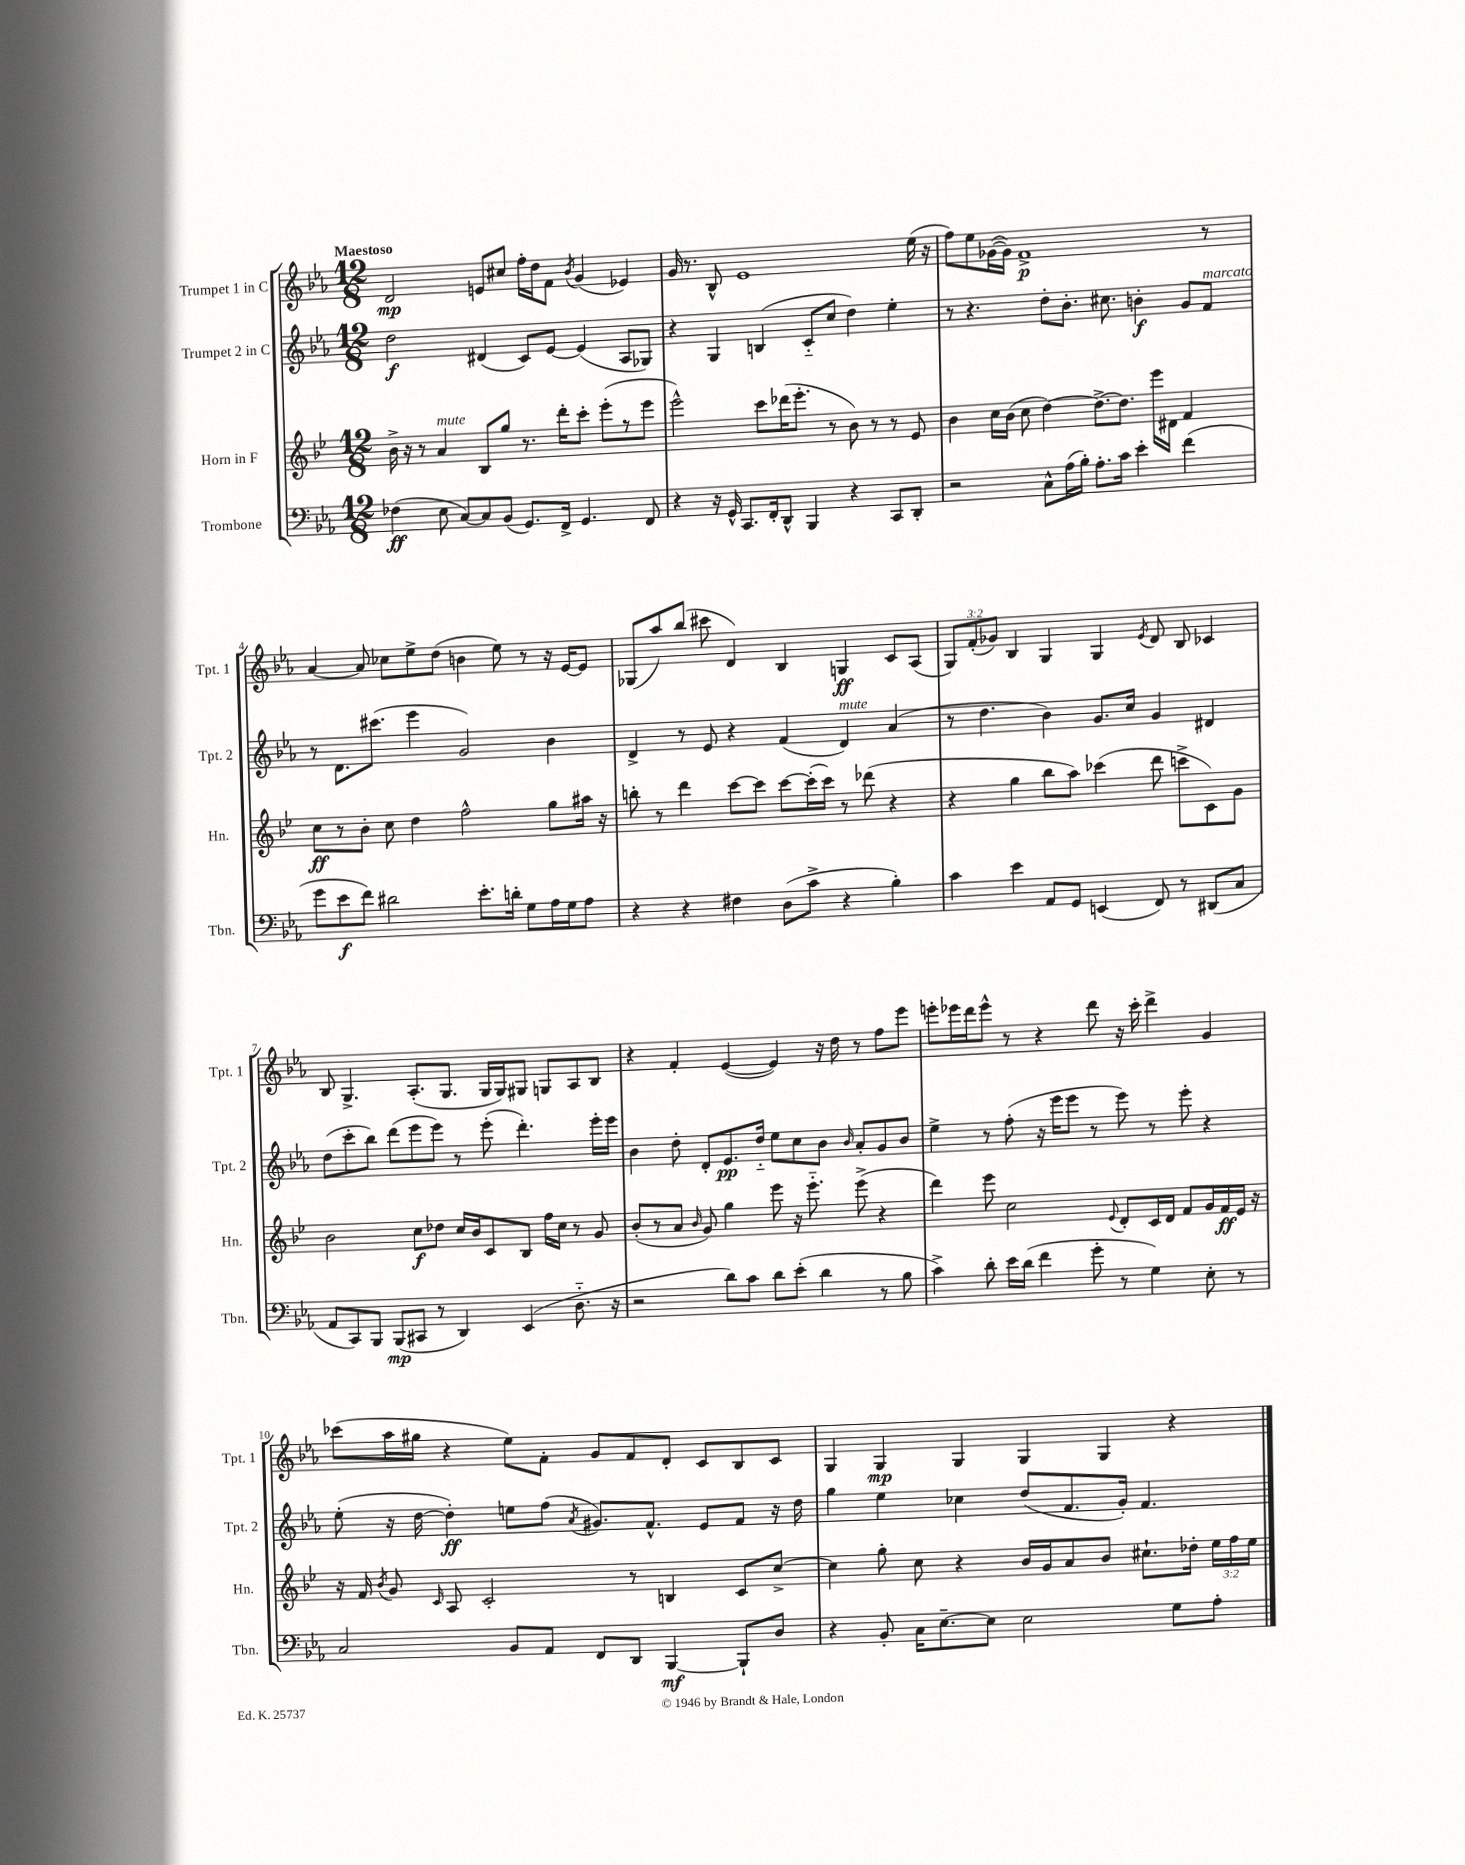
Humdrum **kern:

**kern	**dynam	**kern	**dynam	**kern	**dynam	**kern	**dynam
*part4	*part4	*part3	*part3	*part2	*part2	*part1	*part1
*staff4	*staff4	*staff3	*staff3	*staff2	*staff2	*staff1	*staff1
*I"Trombone	*	*I"Horn in F	*	*I"Trumpet 2 in C	*	*I"Trumpet 1 in C	*
*I'Tbn.	*	*I'Hn.	*	*I'Tpt. 2	*	*I'Tpt. 1	*
*clefF4	*	*clefG2	*	*clefG2	*	*clefG2	*
*k[b-e-a-]	*	*k[b-e-]	*	*k[b-e-a-]	*	*k[b-e-a-]	*
*M12/8	*	*M12/8	*	*M12/8	*	*M12/8	*
=1	=1	=1	=1	=1	=1	=1	=1
!	!	!	!	!	!	!LO:TX:a:B:t=Maestoso	!
(4F-X\	ff	16b-^\	.	2dd\	f	2d/	mp
.	.	16r	.	.	.	.	.
.	.	8r	.	.	.	.	.
!	!	!LO:TX:a:i:t=mute	!	!	!	!	!
8E-\	.	4a/	.	.	.	.	.
[8C/L)	.	.	.	.	.	.	.
8C/]	.	8B-/L	.	(4d#X/	.	8en/L	.
(8BB-/J	.	8gg/J	.	.	.	8cc#X/J	.
8.GG/L)	.	8.r	.	8c/L)	.	16ff'\LL	.
.	.	.	.	.	.	16dd\J	.
.	.	.	.	[8e-/J	.	8f\J	.
16FF^/Jk	.	16ddd'\KL	.	.	.	.	.
.	.	.	.	.	.	8qb-/	.
4.GG/	.	8ccc'\J	.	(4e-/]	.	(4g/	.
.	.	(8eee-'\L	.	.	.	.	.
.	.	8r	.	8A-/L	.	4e-X/)	.
8FF/	.	8eee-\J	.	8G-X/J)	.	.	.
=2	=2	=2	=2	=2	=2	=2	=2
4r	.	2eee-^^\)	.	4r	.	16g/	.
.	.	.	.	.	.	8.r	.
16r	.	.	.	4G/	.	8B-^^/	.
16GG^^/	.	.	.	.	.	.	.
8.CC/L	.	.	.	.	.	1e-	.
.	.	8ccc\L	.	(4Bn/	.	.	.
16FF'/k	.	.	.	.	.	.	.
8DD^^/J	.	(16ddd-X\K	.	.	.	.	.
.	.	8.eee-'\J	.	.	.	.	.
4BBB-/	.	.	.	8c/L	.	.	.
.	.	8r	.	8cc/J	.	.	.
4r	.	8b-\)	.	4dd\)	.	.	.
.	.	8r	.	.	.	.	.
8CC/L	.	8r	.	4ee-'\	.	.	.
8DD'/J	.	8e-/	.	.	.	(16ee-\	.
.	.	.	.	.	.	16r	.
=3	=3	=3	=3	=3	=3	=3	=3
2r	.	4b-\	.	8r	.	8ff\L)	.
.	.	.	.	4.r	.	8ee-\	.
.	.	16cc\LL	.	.	.	([16g-X\L	.
.	.	(16b-\JJ	.	.	.	16g-\JJ])	.
.	.	8cc\	.	.	.	1f^	p
8C^^\L	.	[4dd\)	.	8dd'\L	.	.	.
(16A-\L	.	.	.	8.b-'\J	.	.	.
16B-'\JJ)	.	.	.	.	.	.	.
8.A-'\L	.	8.dd^\L_	.	.	.	.	.
.	.	.	.	8.cc#X\	.	.	.
16c\Jk	.	8.dd\J]	.	.	.	.	.
4e-'\	.	.	.	4bn'\	f	.	.
.	.	16eee-\LL	.	.	.	.	.
.	.	16d#X\JJ	.	.	.	.	.
(4f\	.	4f/	.	8g/L	.	.	.
!	!	!	!	!LO:TX:a:i:t=marcato	!	!	!
.	.	.	.	8f/J	.	8r	.
!!LO:LB:g=z
=4	=4	=4	=4	=4	=4	=4	=4
8g\L	.	8cc\L	ff	8r	.	[4a-/	.
8e-\	f	8r	.	8.d\L	.	.	.
8f\J)	.	8b-'\J	.	.	.	8a-/]	.
.	.	.	.	(8.ccc#X\J	.	.	.
2d#X\	.	8cc\	.	.	.	8cc-X\L	.
.	.	4dd\	.	4eee-\	.	8ee-^\	.
.	.	.	.	.	.	(8dd\J	.
.	.	2ff^^\	.	2g/)	.	4bn\	.
8.e-'\L	.	.	.	.	.	.	.
.	.	.	.	.	.	8ee-\)	.
16dn'\Jk	.	.	.	.	.	.	.
8G\L	.	.	.	.	.	8r	.
16A-\L	.	8gg\L	.	4b-\	.	16r	.
16G\J	.	.	.	.	.	[16e-/KL	.
8A-\J	.	16aa#X\Jk	.	.	.	8e-/J]	.
.	.	16r	.	.	.	.	.
=5	=5	=5	=5	=5	=5	=5	=5
4r	.	8bbn'\	.	4d^/	.	(8G-X/L	.
.	.	8r	.	.	.	8aa-/)	.
4r	.	4ddd\	.	8r	.	(8bb-/J	.
.	.	.	.	8e-/	.	8ccc#X\	.
4F#X\	.	[8ccc\L	.	4r	.	4d/)	.
.	.	8ccc\J]	.	.	.	.	.
(8D\L	.	[8ccc\L	.	(4f/	.	4B-/	.
8c^\J	.	(16ccc'\L]	.	.	.	.	.
.	.	16ccc\JJ)	.	.	.	.	.
!	!	!	!	!LO:TX:a:i:t=mute	!	!	!
4r	.	8r	.	4d/)	.	4Gn/	ff
.	.	(8ddd-X\	.	.	.	.	.
4B-'\)	.	4r	.	(4a-/	.	8c/L	.
.	.	.	.	.	.	(8A-/J	.
=6	=6	=6	=6	=6	=6	=6	=6
4c\	.	4r	.	8r	.	12G/L)	.
.	.	.	.	.	.	(12f'/	.
.	.	.	.	4.dd\	.	.	.
.	.	.	.	.	.	12g-X/J)	.
4e-\	.	4gg\	.	.	.	4B-/	.
8AA-/L	.	8bb-\L	.	4b-\)	.	4G/	.
8GG/J	.	8aa\J)	.	.	.	.	.
(4EEn/	.	(4ccc-X\	.	8.g/L	.	4G/	.
.	.	.	.	16cc/Jk	.	.	.
.	.	.	.	.	.	8qe-/	.
8FF/)	.	8ddd\	.	4g/	.	8d/	.
8r	.	8cccn^\L	.	.	.	8B-/	.
(8DD#X/L	.	8c\)	.	4d#X/	.	4c-X/	.
8C/J	.	8g\J	.	.	.	.	.
!!LO:LB:g=z
=7	=7	=7	=7	=7	=7	=7	=7
8AA-/L	.	2b-\	.	(8dd\L	.	8B-/	.
8CC/)	.	.	.	8ccc'\	.	4.G^/	.
8BBB-/J	.	.	.	8bb-\J)	.	.	.
(8BBB-/L	mp	.	.	(8ddd\L	.	.	.
8CC#X/J	.	8cc\L	f	8eee-\	.	(8.A-'/L	.
8r	.	8dd-X\J	.	8eee-\J)	.	.	.
.	.	.	.	.	.	8.G/J	.
4DD/)	.	16cc/LL	.	8r	.	.	.
.	.	16b-/J	.	.	.	.	.
.	.	8c/	.	(8eee-'\	.	16G/LL	.
.	.	.	.	.	.	16G/J)	.
(4EE-/	.	8B-/J	.	4.ddd'\)	.	8G#X/J	.
.	.	16ff\LL	.	.	.	8Gn/L	.
.	.	16cc\JJ	.	.	.	.	.
8.D\	.	8r	.	.	.	8A-/	.
.	.	8g/	.	16eee-'\LL	.	8B-/J	.
16r	.	.	.	16eee-\JJ	.	.	.
=8	=8	=8	=8	=8	=8	=8	=8
2r	.	(8b-'/L	.	4b-\	.	4r	.
.	.	8r	.	.	.	.	.
.	.	8a/J	.	8dd'\	.	4f'/	.
.	.	16qqb-/	.	.	.	.	.
.	.	8g/)	.	8d'/L	.	.	.
8d\L)	.	4gg\	.	8.e-/	pp	([4e-/	.
8c\J	.	.	.	.	.	.	.
.	.	.	.	16dd/Jk	.	.	.
8d\L	.	8eee-\	.	8ee-\L	.	4e-/])	.
(8e-'\J	.	16r	.	8cc\	.	.	.
.	.	8.eee-\	.	.	.	.	.
4d\	.	.	.	8b-\J	.	16r	.
.	.	.	.	.	.	16dd\	.
.	.	.	.	16qqb-/	.	.	.
.	.	(8eee-^\	.	8a-'/L	.	8r	.
8r	.	4r	.	8g/	.	8ff\L	.
8B-\	.	.	.	8b-/J	.	8eee-\J	.
=9	=9	=9	=9	=9	=9	=9	=9
4c^\)	.	4ddd\)	.	4ee-^\	.	8eeen'\L	.
.	.	.	.	.	.	16eee-X\L	.
.	.	.	.	.	.	16ddd\J	.
8d'\	.	8eee-\	.	8r	.	8eee-^^\J	.
16e-\LL	.	2cc\	.	(8ff'\	.	8r	.
(16d\JJ	.	.	.	.	.	.	.
4f\	.	.	.	16r	.	4r	.
.	.	.	.	16eee-\KL	.	.	.
.	.	.	.	8eee-\J	.	.	.
8g'\	.	.	.	8r	.	8ddd\	.
.	.	8qqe-/	.	.	.	.	.
8r	.	8d'/L	.	8eee-\)	.	16r	.
.	.	.	.	.	.	16ccc'\	.
4G\)	.	16c/L	.	8r	.	4ddd^\	.
.	.	16d/JJ	.	.	.	.	.
.	.	8f/L	.	8eee-'\	.	.	.
8E-'\	.	16g/L	.	4r	.	4g/	.
.	.	16f/	ff	.	.	.	.
8r	.	16e-/JJ	.	.	.	.	.
.	.	16r	.	.	.	.	.
!!LO:LB:g=z
=10	=10	=10	=10	=10	=10	=10	=10
2C/	.	16r	.	(8ee-'\	.	(8ccc-X\L	.
.	.	16f/	.	.	.	.	.
.	.	8qb-/	.	.	.	.	.
.	.	8g/	.	16r	.	16aa-\L	.
.	.	.	.	[16dd\	.	16gg#X\JJ	.
.	.	16qqc/	.	.	.	.	.
.	.	8A/	.	4dd'\])	ff	4r	.
.	.	2c'/	.	.	.	.	.
8BB-/L	.	.	.	8een\L	.	8ee-\L)	.
8AA-/J	.	.	.	(8ff\J	.	8f'\J	.
.	.	.	.	8qa-/	.	.	.
8FF/L	.	.	.	8.g#X/L)	.	8g/L	.
8DD/J	.	8r	.	.	.	8f/	.
.	.	.	.	8.f^^/J	.	.	.
[4BBB-/	mf	4Bn/	.	.	.	8d'/J	.
.	.	.	.	8e-/L	.	8c/L	.
8BBB-`/L]	.	8c/L	.	8f/J	.	8B-/	.
8D/J	.	[8cc^/J	.	16r	.	8c/J	.
.	.	.	.	16dd\	.	.	.
=11	=11	=11	=11	=11	=11	=11	=11
4r	.	4cc\]	.	4gg\	.	4G/	.
8BB-'/	.	8gg'\	.	4ee-\	.	4G/	mp
16C\KL	.	8cc\	.	.	.	.	.
[8.E-~\	.	.	.	.	.	.	.
.	.	4r	.	4cc-X\	.	4G/	.
8E-\J]	.	.	.	.	.	.	.
2E-\	.	16b-/LL	.	(8dd/L	.	4G/	.
.	.	16g/J	.	.	.	.	.
.	.	8a/	.	8.f/	.	.	.
.	.	8b-/J	.	.	.	4G/	.
.	.	.	.	16g'/Jk)	.	.	.
.	.	8.cc#X`\L	.	4.f/	.	.	.
8G\L	.	.	.	.	.	4r	.
.	.	16dd-X'\Jk	.	.	.	.	.
8A-'\J	.	24ee-\LL	.	.	.	.	.
.	.	24ff\	.	.	.	.	.
.	.	24ee-\JJ	.	.	.	.	.
==	==	==	==	==	==	==	==
*-	*-	*-	*-	*-	*-	*-	*-
